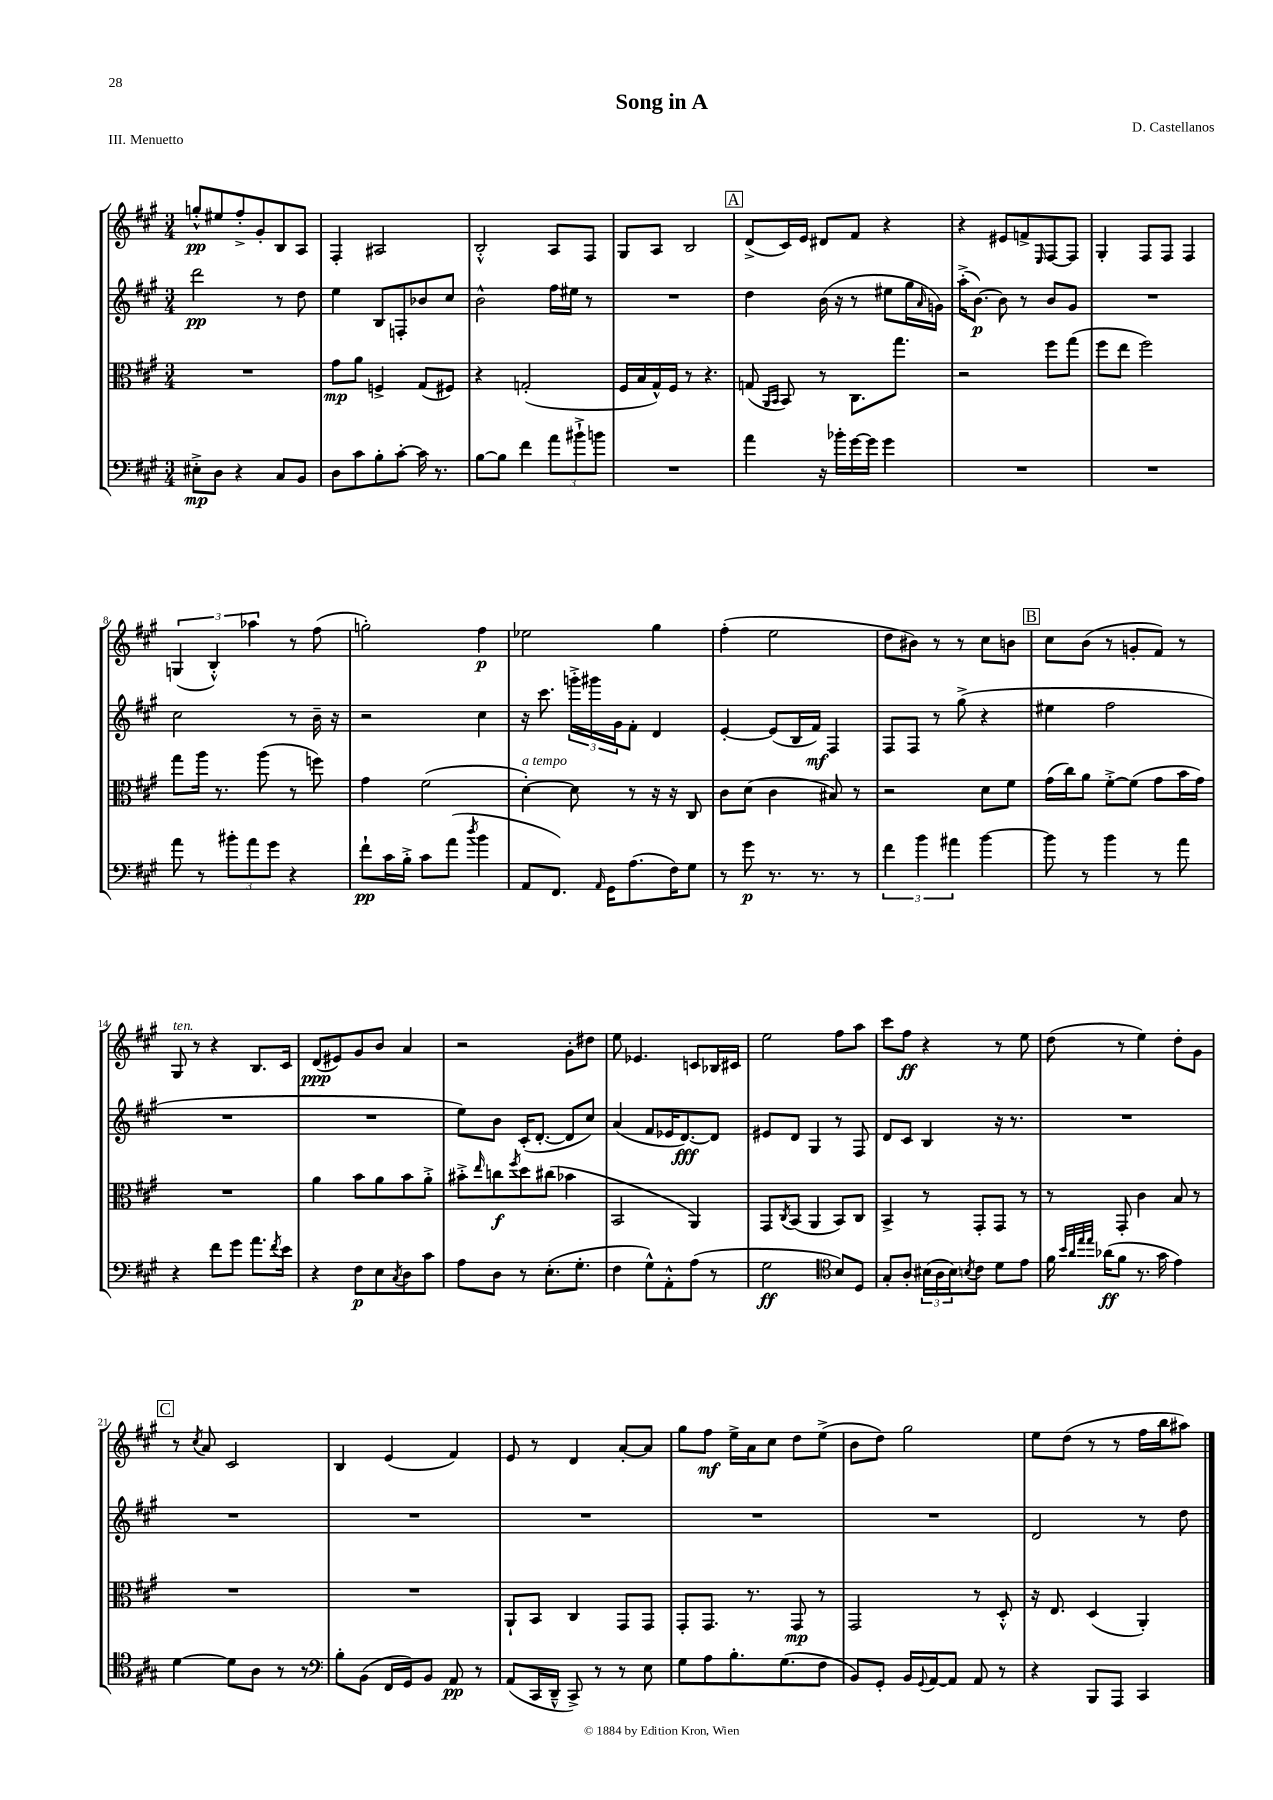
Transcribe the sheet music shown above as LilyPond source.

\header { title = "Song in A" composer = "D. Castellanos" piece = "III. Menuetto" }
<<
\new StaffGroup <<
\new Staff = "s0" {
    \clef treble \key a \major \numericTimeSignature \time 3/4
    g''8-.-^\pp eis''8 fis''8-.-> gis'8-. b8 a8 |
    fis4-. ais2 |
    b2-.-^ a8 fis8 |
    gis8 a8 b2 |
    \mark \markup { \box "A" } d'8->( cis'16) e'16 dis'8 fis'8 r4 |
    r4 eis'8 f'8-> \grace { e16 } fis8~ fis8 |
    gis4-. fis8 fis8 fis4 |
    \tuplet 3/2 { g4( b4-.-^) aes''4 } r8 fis''8( |
    g''2-.) fis''4\p |
    ees''2 gis''4 |
    fis''4-.( e''2 |
    d''8 bis'8) r8 r8 cis''8 b'8 |
    \mark \markup { \box "B" } cis''8 b'8( r8 g'8-. fis'8) r8 |
    gis8^\markup { \italic "ten." } r8 r4 b8. cis'16 |
    d'8\ppp( eis'8) gis'8 b'8 a'4 |
    r2 gis'8-. dis''8 |
    e''8 ees'4. c'8 bes16 cis'16 |
    e''2 fis''8 a''8 |
    cis'''8 fis''8\ff r4 r8 e''8 |
    d''8( r8 e''4) d''8-. gis'8 |
    \mark \markup { \box "C" } r8 \acciaccatura { cis''8 } a'8 cis'2 |
    b4 e'4( fis'4) |
    e'8 r8 d'4 a'8~-. a'8 |
    gis''8 fis''8\mf e''16-> a'16 cis''8 d''8 e''8->( |
    b'8 d''8) gis''2 |
    e''8 d''8( r8 r8 fis''16 b''16 ais''8) \bar "|." |
}
\new Staff = "s1" {
    \clef treble \key a \major \numericTimeSignature \time 3/4
    d'''2\pp r8 d''8 |
    e''4 b8 f8-. bes'8 cis''8 |
    b'2-^ fis''16 eis''16 r8 |
    R2. |
    \mark \markup { \box "A" } d''4 b'16( r16 r8 eis''8 gis''16 \grace { a'16 } g'16) |
    a''16-.->( b'8.~\p) b'8 r8 b'8 gis'8 |
    R2. |
    cis''2 r8 b'16-- r16 |
    r2 cis''4 |
    r16 cis'''8. \tuplet 3/2 { g'''16-.-> gis'''16 gis'16 } fis'8-. d'4 |
    e'4~-. e'8( b16 fis'16\mf) fis4 |
    fis8 fis8 r8 gis''8->( r4 |
    \mark \markup { \box "B" } eis''4 fis''2 |
    R2. |
    R2. |
    e''8) b'8 cis'16-.( d'8.~-. d'8 cis''8) |
    a'4( fis'8 ees'16 d'8.~\fff) d'8 |
    eis'8 d'8 gis4 r8 fis8 |
    d'8 cis'8 b4 r16 r8. |
    R2. |
    \mark \markup { \box "C" } R2. |
    R2. |
    R2. |
    R2. |
    R2. |
    d'2 r8 d''8 \bar "|." |
}
\new Staff = "s2" {
    \clef alto \key a \major \numericTimeSignature \time 3/4
    R2. |
    gis'8\mp a'8 f4-> gis8( fis8) |
    r4 g2-.( |
    fis16 b16 gis16-^) fis16 r8 r4. |
    \mark \markup { \box "A" } g8( \grace { a,16 b,16 } b,8) r8 cis8. gis''8. |
    r2 fis''8 gis''8( |
    fis''8 e''8 fis''2) |
    gis''8 a''16 r8. a''8( r8 f''8) |
    gis'4 fis'2( |
    d'4~-.^\markup { \italic "a tempo" }) d'8 r8 r16 r16 cis8 |
    cis'8 d'8( cis'4 bis8) r8 |
    r2 d'8 fis'8 |
    \mark \markup { \box "B" } gis'16( cis''16) a'8 fis'8~-.-> fis'8( gis'8 b'16 gis'16) |
    R2. |
    a'4 b'8 a'8 b'8 a'8-.-> |
    bis'8-.-> \grace { e''16 } c''8\f \acciaccatura { fis''8 } d''8 cis''8( bes'4 |
    b,2 a,4) |
    gis,8 \acciaccatura { cis8 } b,8( a,4 b,8) cis8 |
    b,4-> r8 gis,8-. gis,8 r8 |
    r8 gis,8-. cis'4 b8 r8 |
    \mark \markup { \box "C" } R2. |
    R2. |
    a,8-! b,8 cis4 gis,8 gis,8 |
    gis,8-. gis,8. r8. gis,8\mp r8 |
    gis,2 r8 d8-.-^ |
    r16 e8. d4( a,4-.) \bar "|." |
}
\new Staff = "s3" {
    \clef bass \key a \major \numericTimeSignature \time 3/4
    eis8-.->\mp d8 r4 cis8 b,8 |
    d8 cis'8 b8-. cis'8~-. cis'16 r8. |
    b8~ b8 fis'4 \tuplet 3/2 { a'8 bis'8-!-> b'8 } |
    R2. |
    \mark \markup { \box "A" } a'4 r16 bes'16-. gis'16~ gis'16 gis'4 |
    R2. |
    R2. |
    a'8 r8 \tuplet 3/2 { bis'8-. a'8 gis'8 } r4 |
    fis'8-!\pp cis'16 b16-.-> cis'8 a'8( \acciaccatura { d''8 } b'4 |
    a,8 fis,8.) \grace { a,16 } gis,16 a8.( fis16) gis8 |
    r8 gis'8\p r8. r8. r8 |
    \tuplet 3/2 { fis'4 b'4 ais'4 } b'4~ |
    \mark \markup { \box "B" } b'8 r8 b'4 r8 a'8 |
    r4 fis'8 gis'8 a'8. \acciaccatura { fis'8 } e'16 |
    r4 fis8\p e8 \acciaccatura { cis8 } d8 cis'8 |
    a8 d8 r8 e8.-.( gis8.-. |
    fis4 gis8-^) a,8-.-^ a8( r8 |
    gis2\ff \clef tenor b8) d8 |
    gis8-. a8-. \tuplet 3/2 { bis16( a16 bis16) } \acciaccatura { b8 } cis'8 d'8 e'8 |
    fis'16 \grace { b'32 a'32 e''32 e''32 } aes'16\ff( fis'8 r8. gis'16 e'4) |
    \mark \markup { \box "C" } d'4~ d'8 a8 r8 r8 |
    \clef bass b8-. b,8( fis,16 gis,16) b,8 a,8\pp r8 |
    a,8( cis,16 d,16---^ cis,8->) r8 r8 e8 |
    gis8 a8 b8.-. gis8.( fis8 |
    b,8) gis,8-. b,16 \appoggiatura { gis,8 } a,16~ a,8 a,8 r8 |
    r4 b,,8 a,,8 cis,4 \bar "|." |
}
>>
>>
